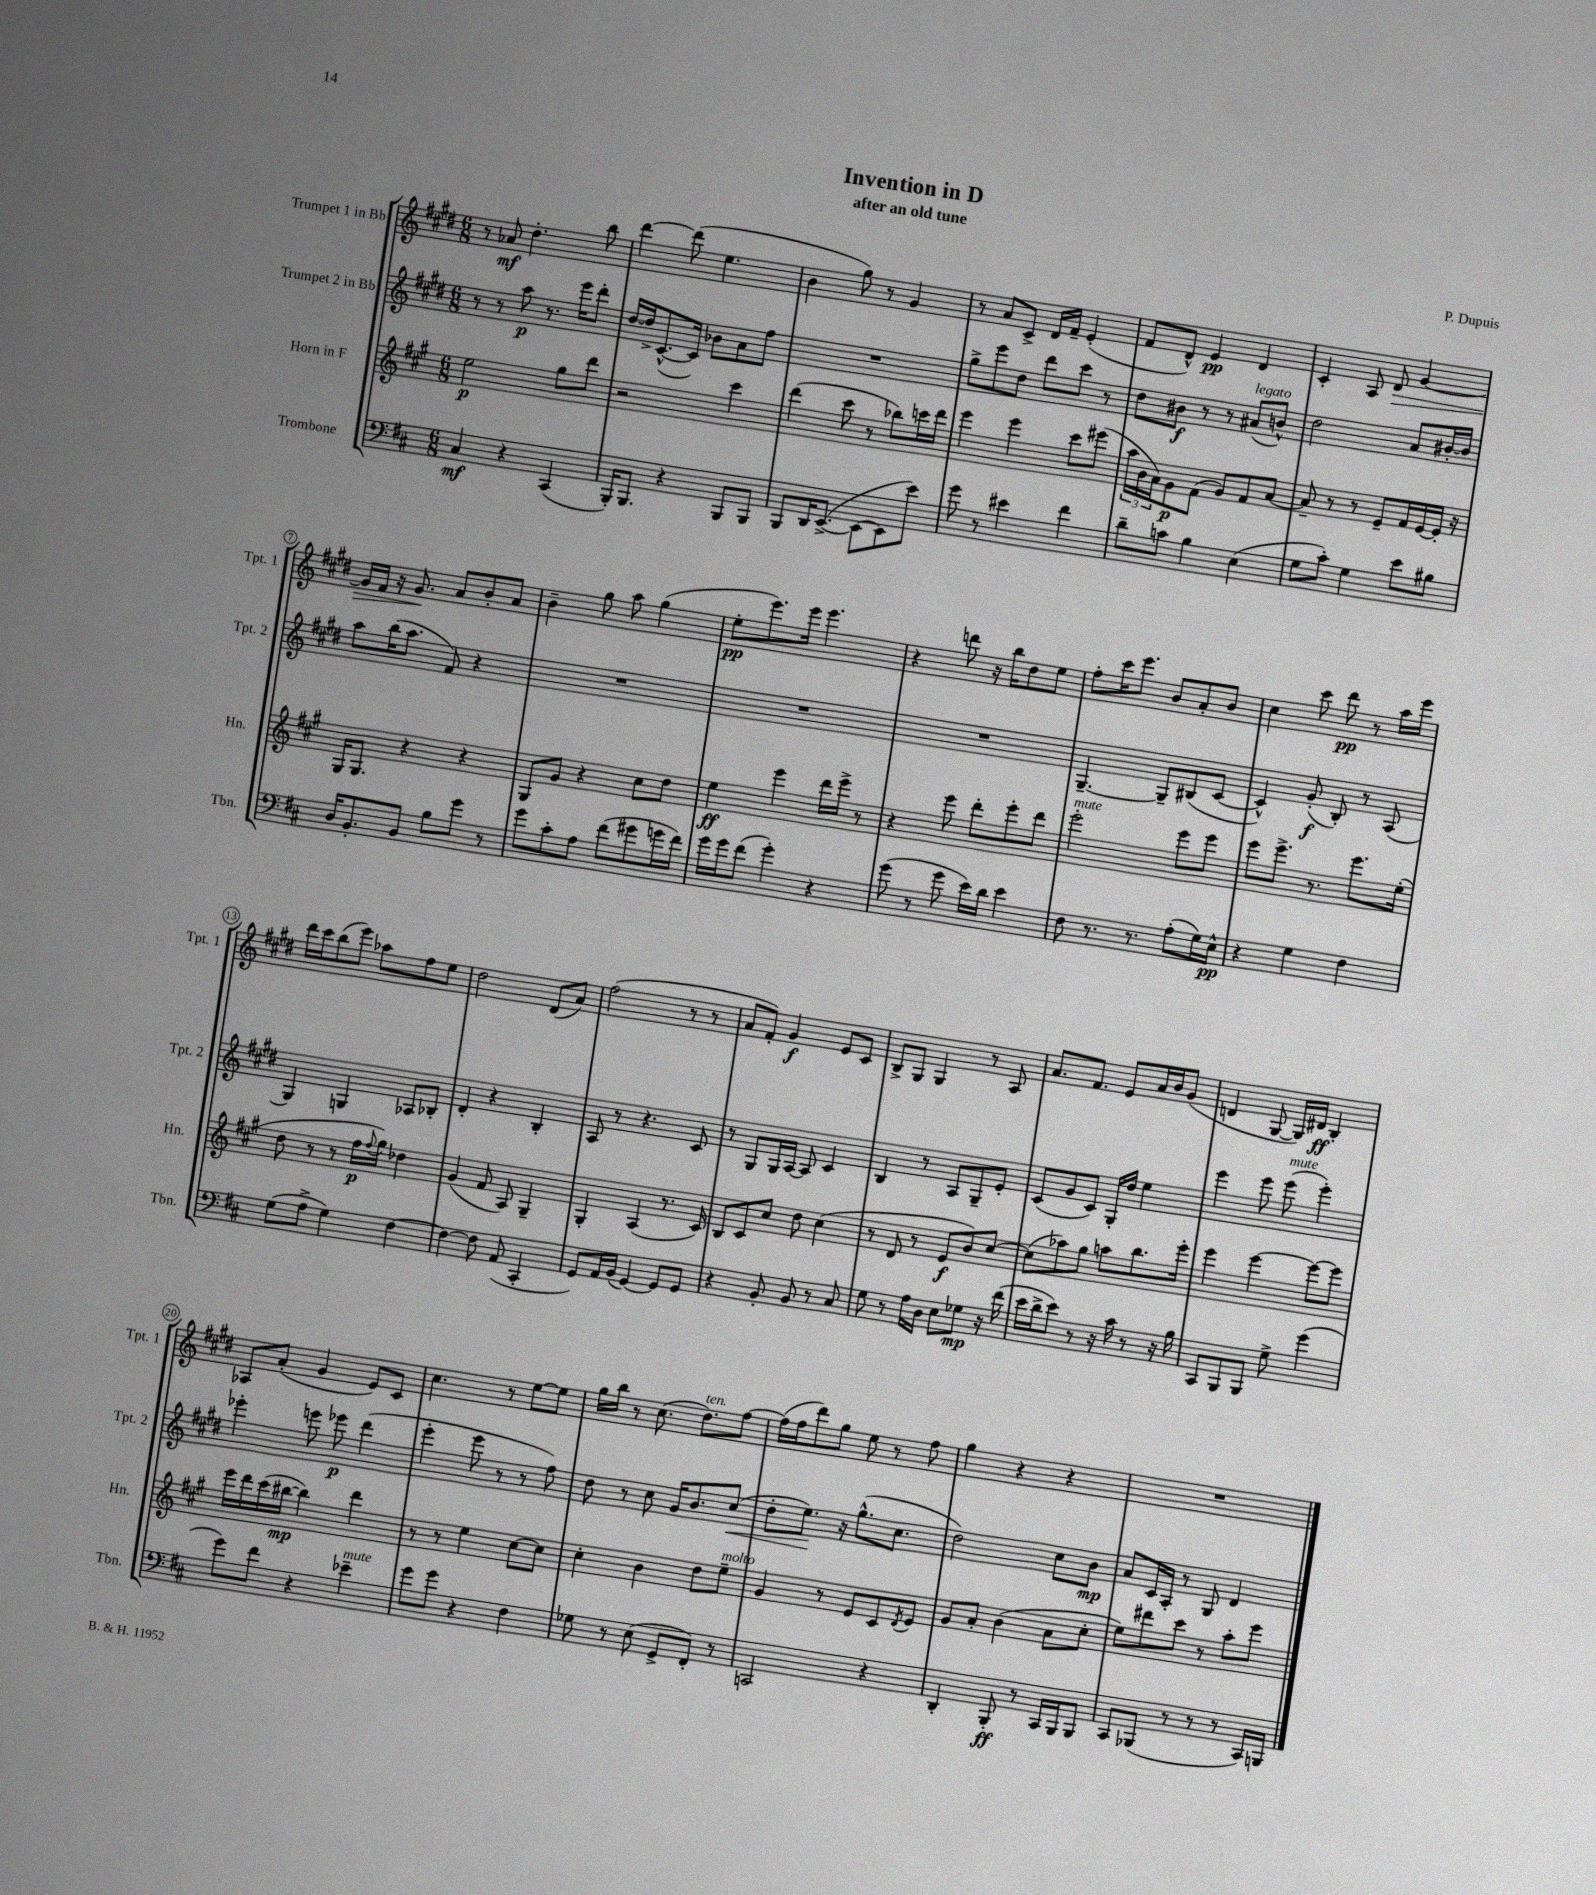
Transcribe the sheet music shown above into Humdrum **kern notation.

**kern	**kern	**kern	**kern
*staff4	*staff3	*staff2	*staff1
*clefF4	*clefG2	*clefG2	*clefG2
*k[f#c#]	*k[f#c#g#]	*k[f#c#g#d#]	*k[f#c#g#d#]
*M6/8	*M6/8	*M6/8	*M6/8
4C#	2ee	8r	8r
.	.	8r	8a-
4r	.	8aa	4.dd#'
.	.	8.r	.
(4CC#	8gg#	.	.
.	.	16eee	.
.	8ddd	8ddd#'	8bb
=	=	=	=
16BBB')	2r	[16dd#	[4ddd#
8.BBB	.	16dd#^]	.
.	.	([8.c#^^	.
4r	.	.	(8ddd#]
.	.	16c#])	.
.	.	8b-	4.ee
8BBB	4ccc#	8a	.
8BBB	.	8ff#	.
=	=	=	=
8BBB	(4ddd	2.r	4b
16DD	.	.	.
([8.EE^	.	.	.
.	8ccc#	.	8gg#)
8EE_	8r	.	8r
8EE]	8bb-)	.	4g#
8e)	16ccc	.	.
.	16ddd	.	.
=	=	=	=
8g	4eee	8gg#^	8r
8r	.	8eee	8a
4e#	4eee	8dd#	8c#^
.	.	8ddd#	16d#
.	.	.	16f#~
4f#	8ccc#	8ccc#	(4e'
.	(8eee#	8r	.
=	=	=	=
8d~	24aa	8dd#	8f#
.	24b	.	.
.	24a)	.	.
8c	8g#	8b#	8d#^^)
4B	(8f#	8r	4e
.	8g#)	8r	.
(4E	8f#	(8a#	4d#
.	[8a	8b^^)	.
=	=	=	=
8G	8a~]	2dd#	4c#'
8c#')	8r	.	.
4G	8r	.	8A
.	8e~	.	8d#
8e	16f#	8a	[4g#
.	[16e	.	.
8B#	16e']	[16b#'	.
.	16r	16b#]	.
=	=	=	=
16D	16G#	8aa	16g#]
8.BB'	8.G#	.	16f#
.	.	(16bb	16r
.	.	8.aa	8.g#
8BB	4r	.	.
8B	.	8f#)	8a
8g	4r	4r	8b'
8r	.	.	8a
=	=	=	=
8g	8G#	2.r	4b~
8c#'	8g#	.	.
8A	4r	.	8gg#
(8f#	.	.	8aa
8g#	8cc#	.	(4gg#
16g	8dd	.	.
16f#)	.	.	.
=	=	=	=
16g	4ee	2.r	8ee'
16g	.	.	.
(8f#	.	.	8.eee)
4g')	4eee	.	.
.	.	.	16eee
.	.	.	4.eee
4r	16ddd	.	.
.	16eee^	.	.
.	8r	.	.
=	=	=	=
(8g	4r	2.r	4r
8r	.	.	.
8g	8eee	.	8ddd
16e)	8ddd'	.	16r
16d	.	.	16bb
4e	8eee'	.	8dd#
.	8ddd	.	8ee
=	=	=	=
8F#	2eee'	[4.G#~	8ff#'
8.r	.	.	16ccc#
.	.	.	8.eee
8.r	.	.	.
.	.	8G#~]	8b
(8A'	8eee	(8B#	8a'
16G)	8eee	[8c#	8b
16E^^	.	.	.
=	=	=	=
4r	8eee	4c#^^])	4cc#
.	8.eee^	.	.
4G	.	(8g#'	8ccc#
.	8.r	.	.
.	.	8B')	8ddd#
4F#	8.eee	8r	8r
.	.	(8A	16aa
.	(16ee'	.	16eee
=	=	=	=
(8G	8dd	4G#)	16ddd#
.	.	.	16ccc#
8A^	8r	.	(8bb
4G)	8r	4G	8eee)
.	16ff#	.	8aa-
.	8qqff#	.	.
.	16gg#)	.	.
[4F#	4dd-	8A-	8ff#
.	.	8B-'	8ee
=	=	=	=
4F#_	(4g#	4d#'	2dd#
8F#]	8f#	4r	.
(8AA	8A)	.	.
4CC#'	4G#~	4B'	(8d#
.	.	.	8a)
=	=	=	=
8GG)	4G#'	8A	(2ff#
16AA	.	8r	.
(16BB	.	.	.
[4GG)	(4A	4.r	.
8GG]	8.r	.	8r
8GG	.	8c#	8r
.	16c#)	.	.
=	=	=	=
4r	8B	8r	8a
.	8c#	8G#	8f#')
8BB'	8cc#	16G#	4g#
.	.	[16A	.
8BB	8dd	8A]	.
8r	(4cc#	4c#	8e
8C#	.	.	8c#
=	=	=	=
8G	8r	4B	8B^
8r	8d	.	8G#
16A	8r	8r	4G#
16D	.	.	.
8E	8e	8A	.
8G-	8b)	8G#~	8r
16r	[8cc#	8e'	8A
(16f#	.	.	.
=	=	=	=
16e	(8cc#]	(8c#	8.a
16d^	.	.	.
8e)	8aa-)	8g#	.
.	.	.	8.f#
8r	8gg#	8c#)	.
16r	8aa	16G#'	8e
16c#	.	16dd#	.
8r	8.bb	4ee	16a
.	.	.	16b
16r	.	.	(8g#
16B	16eee'	.	.
=	=	=	=
8CC#	4eee	4eee	4d
8BBB	.	.	.
8BBB	[4eee	8eee	[8G#
8G^	.	(8eee	16G#])
.	.	.	16d#
(4g	8eee_	4eee')	4B'
.	8eee]	.	.
=	=	=	=
8g)	16eee	4eee-'	8A-
.	16ddd	.	.
8f#	(16ccc#	.	(8a'
.	[16bb#	.	.
4r	4bb#])	8eee	4g#
.	.	8eee-	.
4e-~	4ddd	(4ddd#	8e)
.	.	.	8c#
=	=	=	=
8g	8r	4eee'	4.cc#
8g	8r	.	.
4r	4ee	8eee	.
.	.	8r	8r
4F#	[8cc#	8r	[8ee
.	8cc#]	8ff#)	8ee]
=	=	=	=
8G-	4cc#'	8dd#	16gg#
.	.	.	16bb
8r	.	8r	8r
(8E	4b	8cc#	(8.cc#
8GG^	.	16g#	.
.	.	8.b	8.dd#)
8FF#')	8dd	.	.
8r	8ee~	(8cc#	[8ff#
=	=	=	=
2CC	4g#	8dd#'	(16ff#]
.	.	.	16ff#
.	.	8.ee)	8ddd#)
.	8r	.	8gg#
.	.	16r	.
.	8e	(8.gg#^^	8ee
4r	8c#	.	8r
.	.	8.cc#	.
.	8qd	.	.
.	8e	.	8ff#
=	=	=	=
4DD'	8g#	2dd#)	4gg#
.	8a'	.	.
8BBB'	(4b	.	4r
8r	.	.	.
16CC#	8a	8cc#	4r
16BBB	.	.	.
8BBB	8cc#'	8b	.
=	=	=	=
8CC#	8ee)	8a	2.r
(8BBB-	8ddd#	16c#	.
.	.	16A'	.
8r	8ccc#	8r	.
8r	8r	8G#	.
8r	8aa'	4d#	.
16CC#)	8eee	.	.
16BBB	.	.	.
==	==	==	==
*-	*-	*-	*-
